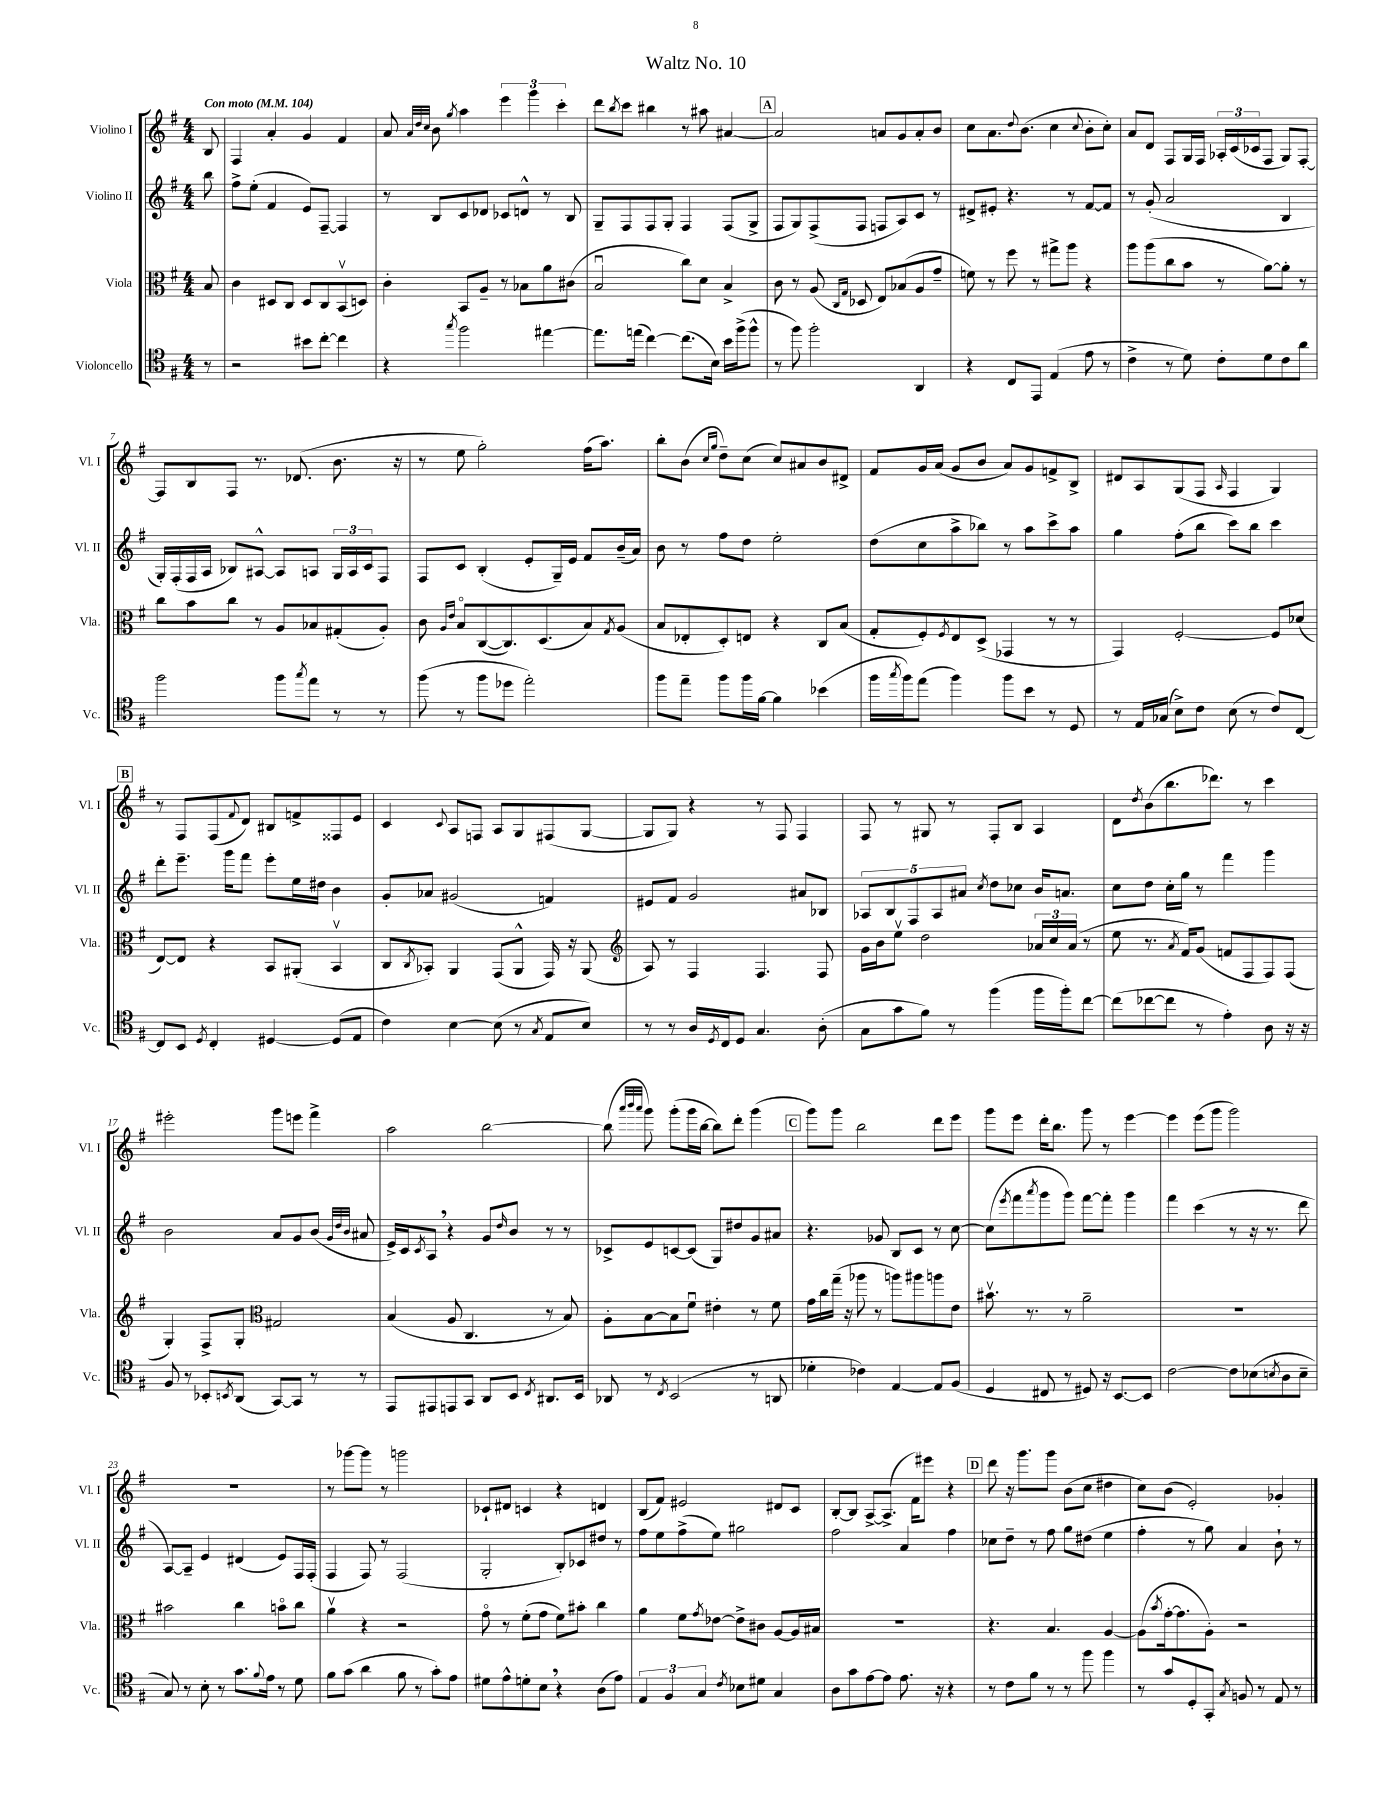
\header { title = "Waltz No. 10" }
<<
\new StaffGroup <<
\new Staff = "s0" \with { instrumentName = "Violino I" shortInstrumentName = "Vl. I" } {
    \clef treble \key g \major \numericTimeSignature \time 4/4 \partial 8 \tempo "Con moto" 4 = 104
    b8 |
    fis4 a'4-. g'4 fis'4 |
    a'8 \grace { a'32 d''32 c''32 } b'8 \acciaccatura { g''8 } a''4 \tuplet 3/2 { e'''4 g'''4 c'''4-. } |
    d'''8 \acciaccatura { b''8 } c'''8 bis''4 r8 ais''8 ais'4~ |
    \mark \markup { \box "A" } ais'2 a'8 g'8 a'8-. b'8 |
    c''8 a'8. \appoggiatura { d''8 } b'8.( c''4 \appoggiatura { c''8 } b'8-. c''8-.) |
    a'8 d'8 fis8 g16 fis16 \tuplet 3/2 { aes16-. c'16( ces'16 } fis8 g8) fis8~-. |
    fis8 b8 fis8 r8. des'8.( b'8. r16 |
    r8 e''8 g''2-.) fis''16( a''8.) |
    b''8-. b'8( \grace { c''16 g''16 } d''8--) c''8( c''8) ais'8 b'8 dis'8-> |
    fis'8 g'16 a'16( g'8 b'8 a'8) g'8 f'8-> b8-> |
    dis'8 a8 g8( fis8 \grace { a16 } fis4 g4) |
    \mark \markup { \box "B" } r8 fis8 fis8( \appoggiatura { fis'8 } d'8) bis8 f'8-> fisis8 e'8 |
    c'4 \appoggiatura { c'8 } a8 f8 a8 g8 fis8( g8~ |
    g8 g8) r4 r8 fis8 fis4 |
    fis8 r8 gis8 r8 fis8-. b8 a4 |
    d'8 \acciaccatura { d''8 } b'8( b''8. des'''8.) r8 c'''4 |
    eis'''2-. g'''8 e'''8 fis'''4-> |
    a''2 b''2~ |
    b''8( \grace { a'''32 b'''32 a'''32 } g'''8) g'''8-.( g'''16 b''16~ b''8) d'''8-. g'''4( |
    \mark \markup { \box "C" } g'''8) g'''8 b''2 d'''8 e'''8 |
    g'''8 e'''8 d'''16-. b''8. g'''8 r8 e'''4~ |
    e'''4 e'''8( g'''8 g'''2) |
    R1 |
    r8 ges'''8~ ges'''8 r8 g'''2 |
    ces'8-! dis'8 c'4 r4 d'4 |
    b8( fis'8) eis'2 dis'8 c'8 |
    b8~-. b8 a8~-> a8.->( fis'16) eis'''8 r4 |
    \mark \markup { \box "D" } d'''8 r16 g'''8. g'''8 b'8( c''8 dis''4 |
    c''8) b'8( e'2-.) ges'4-. \bar "|." |
}
\new Staff = "s1" \with { instrumentName = "Violino II" shortInstrumentName = "Vl. II" } {
    \clef treble \key g \major \numericTimeSignature \time 4/4 \partial 8
    b''8 |
    fis''8-> e''8-.( fis'4 e'8) fis8~-- fis4 |
    r8 b8 c'8 des'8 ces'8 d'8-^ r8 b8 |
    g8-- fis8 fis8 g8-. fis4 fis8( g8-> |
    \mark \markup { \box "A" } fis8 g8) fis8->( fis8 f8 a8) c'8 r8 |
    dis'8-> eis'8-. r4. r8 fis'8~ fis'8 |
    r8 g'8-.( a'2 b4 |
    g16-.) fis16-.( fis16 a16 bes8) ais8~-^ ais8 a8 \tuplet 3/2 { g16 a16 c'16 } fis8 |
    fis8 c'8 b4-.( e'8-. g16--) e'16 fis'8 b'16--( a'16) |
    b'8 r8 fis''8 d''8 e''2-. |
    d''8( c''8 a''8-> bes''8) r8 a''8 c'''8-> a''8 |
    g''4 fis''8-.( b''8 c'''8) b''8 c'''4 |
    \mark \markup { \box "B" } d'''8-. e'''8.-- g'''16 fis'''8 e'''8-. e''16 dis''16 b'4 |
    g'8-. aes'8 gis'2( f'4) |
    eis'8 fis'8 g'2 ais'8 bes8 |
    \tuplet 5/4 { aes8 b8 fis8 aes8 ais'8 } \acciaccatura { c''8 } d''8 ces''8 b'16 a'8. |
    c''8 d''8 c''16-. g''16 r8 fis'''4 g'''4 |
    b'2 a'8 g'8 b'8( \grace { g'32 d''32 b'32 } ais'8 |
    e'16->) c'16 \acciaccatura { c'8 } a8 \breathe r4 g'8 \grace { d''16 } b'8 r8 r8 |
    ces'8-> e'8 c'8~ c'8( g8) dis''8 g'8 ais'8 |
    \mark \markup { \box "C" } r4. ges'8 b8 c'8 r8 c''8~ |
    c''8( \acciaccatura { e'''8 } fis'''8 \acciaccatura { a'''8 } g'''8 g'''8) fis'''8~ fis'''8-. g'''4 |
    fis'''4 c'''4( r8 r16 r8. d'''8 |
    a8~) a8-- e'4 dis'4( e'8) fis16 fis16-.( |
    fis4 fis8) r8 fis2( |
    g2-. b8-.) ces'8 dis''8 r8 |
    fis''8 e''8 fis''8->( e''8) gis''2 |
    fis''2 a'4 fis''4 |
    \mark \markup { \box "D" } ces''8 d''8-- r8 fis''8 g''8 dis''8( e''4 |
    fis''4-. r8 g''8) a'4 b'8-! r8 \bar "|." |
}
\new Staff = "s2" \with { instrumentName = "Viola" shortInstrumentName = "Vla." } {
    \clef alto \key g \major \numericTimeSignature \time 4/4 \partial 8
    b8 |
    c'4 dis8 c8 dis8 c8 b,8\upbow( d8) |
    c'4-. b,8 a8-- r8 bes8 a'8 cis'8( |
    b2\downbow c''8) d'8 b4-> |
    \mark \markup { \box "A" } c'8 r8 a8( \grace { c16 g16 } des8 e8) bes8( a8 g'8-- |
    f'8) r8 fis''8 r8 gis''8-> a''8 r4 |
    a''8 a''8( c''8 b'8 r8 a'8~) a'8-. r8 |
    c''8 b'8 c''8 r8 a8 bes8 gis8-.( a8-.) |
    c'8 \grace { a16 e'16 } b8\flageolet c8~( c8.) d8.( b8) \acciaccatura { g8 } a8( |
    b8 ees8-. d8-.) e8 r4 c8 b8( |
    g8-. fis8-.) \acciaccatura { fis8 } e8 d8->( ges,4 r8 r8 |
    g,4) fis2~-. fis8 des'8( |
    \mark \markup { \box "B" } e8~) e8 r4 b,8 ais,8-.( b,4\upbow |
    c8 \acciaccatura { c8 } bes,8-.) a,4 g,8( a,8-^ g,16) r16 a,8( |
    \clef treble a8) r8 fis4 fis4. fis8 |
    g'16 b'16 e''8\upbow d''2 \tuplet 3/2 { aes'16 c''16 aes'16( } r8 |
    e''8 r8. \acciaccatura { a'8 } fis'16) g'8( f'8 fis8 fis8) fis8( |
    g4-.) fis8-> g8-. \clef alto gis2 |
    b4( a8 c4. r8 b8) |
    a8-. b8~ b8 fis'8\downbow eis'4-. r8 fis'8 |
    \mark \markup { \box "C" } g'16 c''16 g''16--( r16 aes''8 r8 a''8) ais''8 a''8 e'8 |
    bis'8.\upbow r8. r8 a'2-- |
    R1 |
    bis'2 c''4 b'8\flageolet c''8 |
    a'4\upbow r4 r2 |
    g'8\flageolet r8 fis'8-.( g'8 fis'8) bis'8-. c''4 |
    a'4 fis'8 \acciaccatura { g'8 } ees'8~ ees'8-> cis'8 a8~ a16 bis16 |
    R1 |
    \mark \markup { \box "D" } r4. b4. a4~ |
    a8( \acciaccatura { b'8 } g'16~-. g'8. a8-.) r2 \bar "|." |
}
\new Staff = "s3" \with { instrumentName = "Violoncello" shortInstrumentName = "Vc." } {
    \clef tenor \key g \major \numericTimeSignature \time 4/4 \partial 8
    r8 |
    r2 bis'8 c''8~-. c''4 |
    r4 \acciaccatura { g''8 } fis''2 eis''4~ |
    eis''8. e''16( c''4~) c''8.( b16) b'16 fis''16->( fis''8-^ |
    \mark \markup { \box "A" } r8 fis''8) fis''2-. a,4 |
    r4 c8 e,8 e4( e'8 r8 |
    c'4-> r8 d'8) c'8-. d'8 c'8 a'8 |
    fis''2 fis''8 \acciaccatura { g''8 } e''8 r8 r8 |
    fis''8( r8 fis''8 des''8 e''2-.) |
    fis''8 e''8-- fis''8 fis''16 fis'16~ fis'4 bes'4( |
    fis''16 \acciaccatura { g''8 } fis''16) e''8( fis''4) fis''8 b'8 r8 d8 |
    r8 e16 ges16( b8->) c'8 b8( r8 c'8) c8~ |
    \mark \markup { \box "B" } c8 b,8 \acciaccatura { d8 } c4-. dis4~ dis8( e8 |
    c'4) b4~ b8( r8 \acciaccatura { g8 } e8 b8) |
    r8 r8 a16 \acciaccatura { d8 } c16 d8 g4. a8-.( |
    g8 g'8 fis'8) r8 fis''4( fis''16 fis''16-.) c''8~ |
    c''8( ces''8~ ces''8 r8 e'4-.) a8 r16 r16 |
    fis8 r8 bes,8-. \acciaccatura { b,8 } a,8( g,8~) g,8 r8 r8 |
    e,8 eis,8 e,8 g,8 a,8 b,8 \acciaccatura { c8 } ais,8. b,16 |
    aes,8 r8 \acciaccatura { c8 } b,2( r8 a,8 |
    \mark \markup { \box "C" } des'4-. ces'4) e4~ e8 fis8( |
    d4 cis8 r8 dis8) r16 b,8.~ b,8 |
    c'2~ c'8 bes8( \acciaccatura { b8 } a8 b8-- |
    g8) r8 b8-. r8 g'8. \appoggiatura { fis'8 } e'16 r8 d'8 |
    fis'8 g'8( a'4 fis'8 r8 g'8-.) e'8 |
    dis'8 e'8-^ d'8-. b8 \breathe r4 a8( e'8) |
    \tuplet 3/2 { e4 fis4 g4 } \acciaccatura { c'8 } bes8 dis'8 g4 |
    a8 g'8 e'8~ e'8 e'8. r16 r4 |
    \mark \markup { \box "D" } r8 c'8 fis'8 r8 r8 fis''8 fis''4 |
    r8 g'8 d8-. g,8-. \acciaccatura { g8 } f8 r8 e8 r8 \bar "|." |
}
>>
>>
